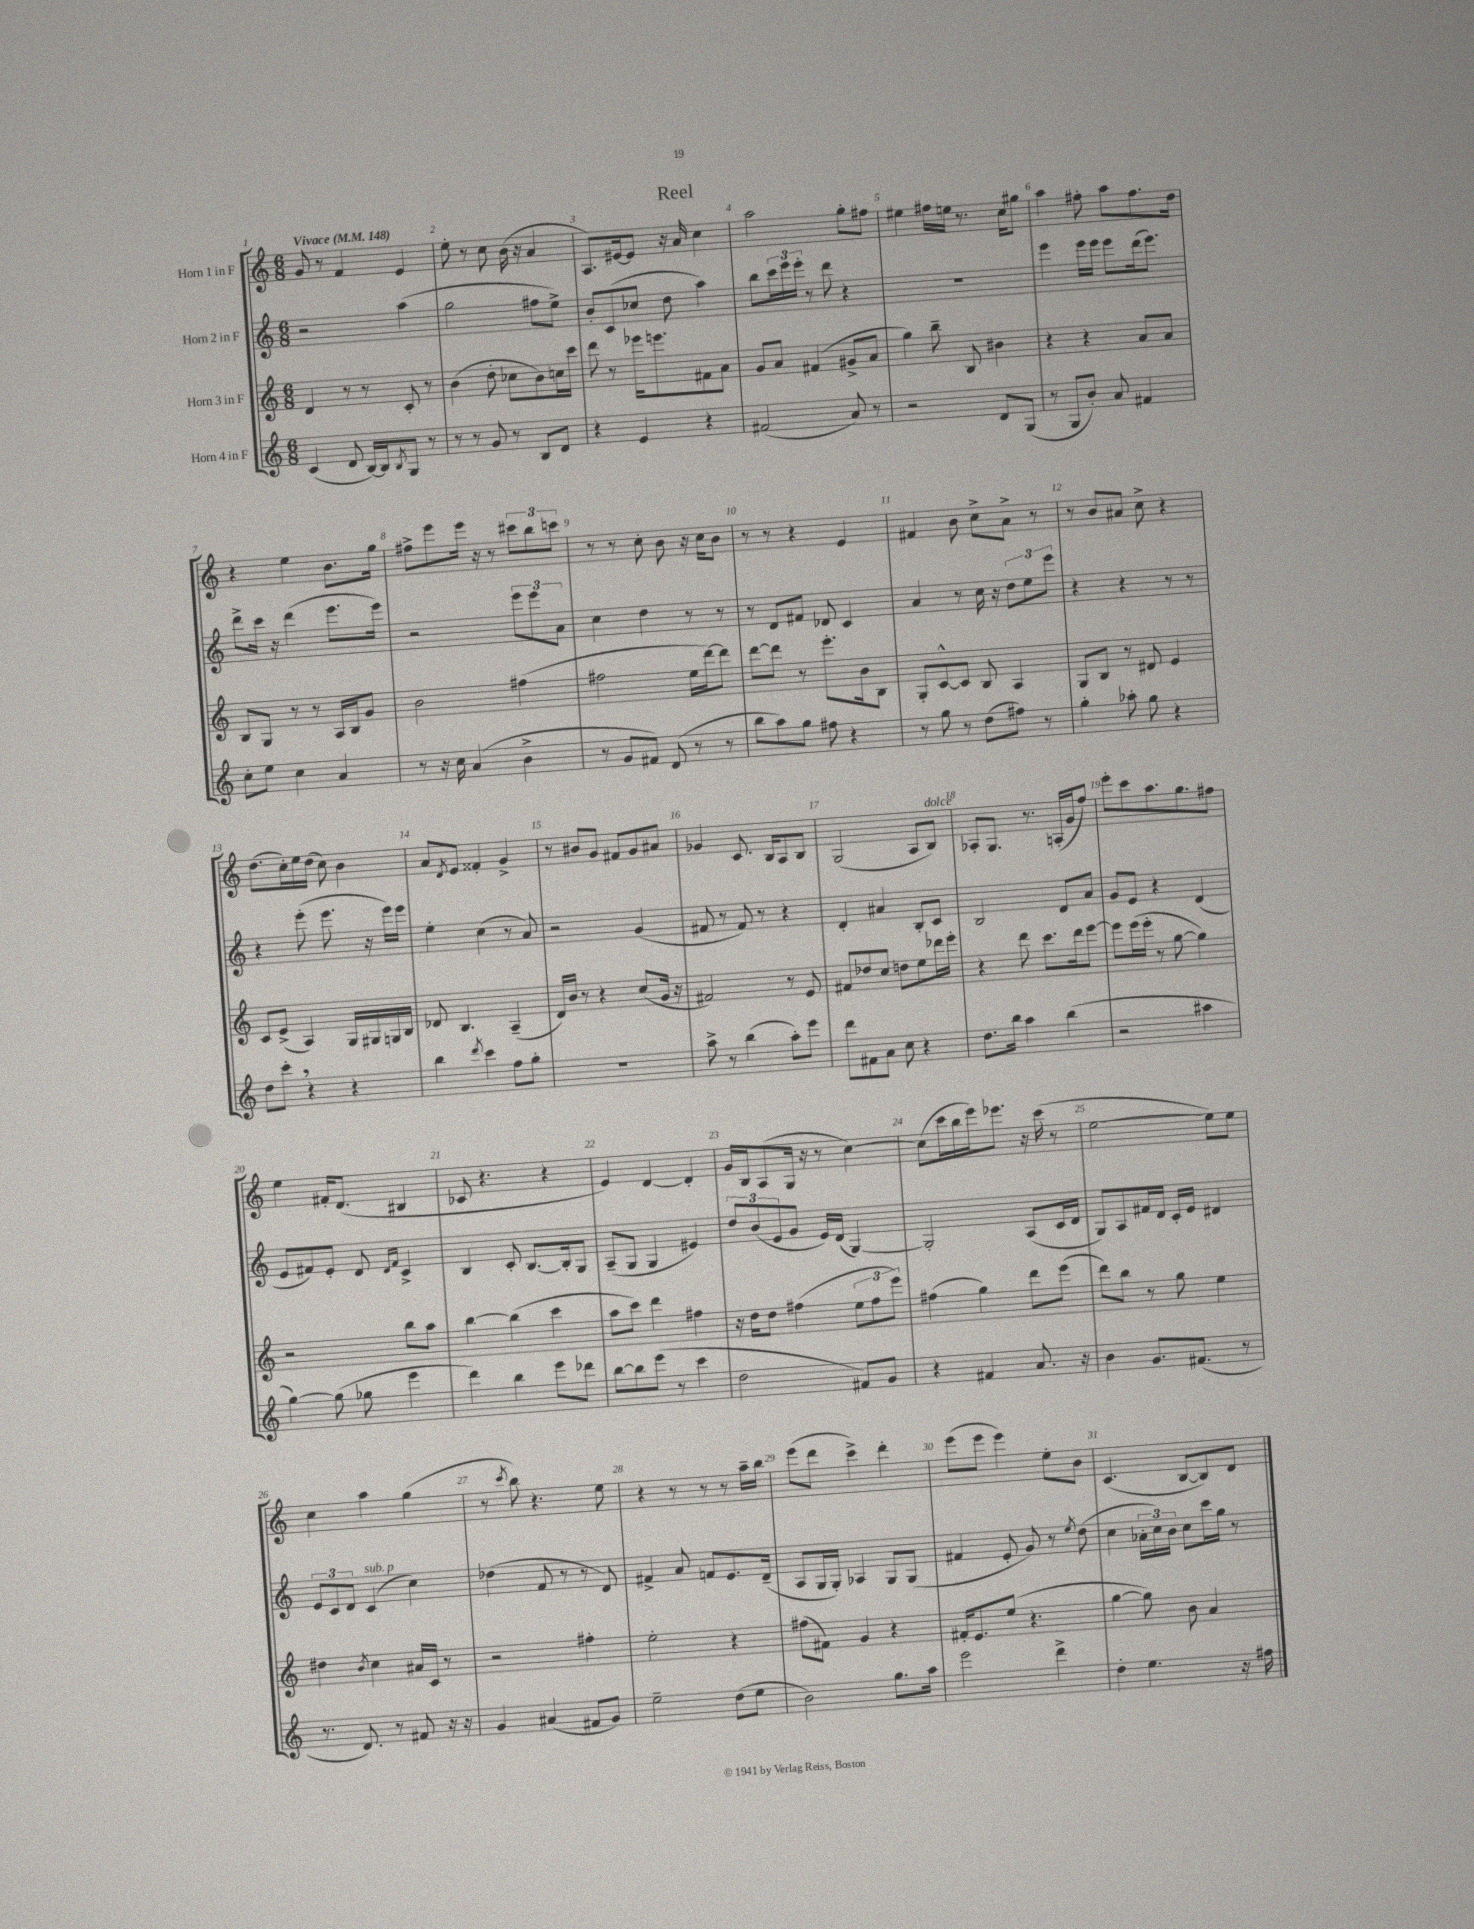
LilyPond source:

\header { title = "Reel" }
<<
\new StaffGroup <<
\new Staff = "s0" \with { instrumentName = "Horn 1 in F" } {
    \clef treble \key c \major \numericTimeSignature \time 6/8 \tempo "Vivace" 4 = 148
    g'8 r8 f'4 e'4 |
    e''8-. r8 c''8 b'16( r16 a'4 |
    a8.) eis'16~ eis'8 r16 a'16 c''4 |
    a''2 g''8-. fis''8 |
    eis''4 fis''16 e''16 r8. c''16 gis''8 |
    a''4 fis''8-. a''8 fis''8. d''16 |
    r4 e''4 b'8. g''16 |
    fis''8-> e'''8 e'''16 r16 r8 \tuplet 3/2 { cis'''8 b''8 c'''8 } |
    r8 r8 c''8-. b'8 r16 c''16 b'8 |
    r8 r8 r4 e'4 |
    fis'4 b'8 c''8-> a'8-> r8 |
    r8 b'8 ais'8 c''8-> r4 |
    d''8.( c''16-.) e''16 d''16( c''8) b'4 |
    a'8 \acciaccatura { d'8 } e'8 fisis'4-. g'4-> |
    r8 bis'8 g'8 fis'8 g'8 ais'8 |
    ges'4 c'8. b16 a8 b8 |
    g2( a8 b8^\markup { \italic "dolce" }) |
    aes8-. g8. r8. a16-.( g'16 f''8) |
    e'''8-. c'''8 a''8. g''8. fis''8 |
    e''4 fis'16-. d'8.( bis4 |
    ces'8 r4. r4 |
    e'4) d'4~ d'4-. |
    g'16 b16 a8( g16 r16 r8 c''4~) |
    c''8( c'''16 b''16 e'''16) ees'''8. r16 c'''16( r8 |
    e''2~ e''8) e''8 |
    c''4 a''4 g''4( |
    r8 \acciaccatura { c'''8 } b''8) r4. e''8 |
    r4 r8 r8 r8 a''16-- b''16 |
    e'''8( d'''8 c'''4->) d'''4-. |
    e'''8( e'''8 e'''4) e''8-. b'8 |
    c'4.( b8~ b8) d'8 \bar "|." |
}
\new Staff = "s1" \with { instrumentName = "Horn 2 in F" } {
    \clef treble \key c \major \numericTimeSignature \time 6/8
    r2 a''4( |
    g''2 fis''8 e''8->) |
    b'8-. c'8( ces''8 d''8 a''4) |
    b''8 \tuplet 3/2 { c'''16 e'''16 e'''16-. } r8 d'''8 r4 |
    R2. |
    e'''4 e'''16 e'''16 e'''8 d'''16( e'''8.) |
    d'''8-> c'''16 r16 d'''4( e'''8. e'''16) |
    r2 \tuplet 3/2 { e'''8 e'''8 a'8 } |
    c''4 d''4 r8 r8 |
    r8 d'8 fis'8 des'8 c'4 |
    a'4 r8 c''16 r16 \tuplet 3/2 { d''8 e''8 e'''8 } |
    r4 r4 r8 r8 |
    r4 e'''8-.( e'''8. r16 e'''16) e'''16 |
    e''4-. c''4( r8 a'8) |
    r2 g'4( |
    fis'8 r8 fis'8) r8 r4 |
    d'4-. ais'4 b8-. c'8 |
    b2 d'8 a'8 |
    g'8 e'8 r4 d'4( |
    e'8 fis'8) e'8-. d'8 \grace { d'16 fis'16 } c'4-> |
    b4 c'8-. b8.~ b16-. g8 |
    a8--( g8 g4 eis'4) |
    \tuplet 3/2 { d''8 b'8( e'8 } g'8 e'16) d'16( g4~) |
    g2-. a8( c'16 d'16 |
    g8) a8 fis'16 d'16 c'16-. e'16 dis'4 |
    \tuplet 3/2 { e'8 c'8 d'8 } c'4^\markup { \italic "sub. p" }( c''4) |
    des''4( f'8 r8 r8 d'8) |
    fis'4-> a'8 f'8 e'8. d'16--( |
    a8 g16 g16-.) aes4 g8 g8( |
    fis'4 e'8-. g'8) r8 \acciaccatura { e''8 } d''8( |
    c''4 \tuplet 3/2 { aes'16-. c''16) b'16 } c''8 c'''16 g''16 r8 \bar "|." |
}
\new Staff = "s2" \with { instrumentName = "Horn 3 in F" } {
    \clef treble \key c \major \numericTimeSignature \time 6/8
    d'4 r8 r8 c'8-. r8 |
    b'4( d''8-. ces''8 b'8) c''16 c'''16 |
    d'''8 r8 ees'''16 e'''8. fis'8 a'8 |
    g'8 a'8 fis'4( gis'8-> a'8 |
    g''4) b''8-- b8 bis'4 |
    r4 r4 a'8 a'8 |
    b8 g8 r8 r8 a16 b16 g'8 |
    b'2 fis''4( |
    fis''2 e''16 d'''16~) d'''8 |
    d'''8~ d'''8 r8 e'''8.-. b'16 b8 |
    g8-. c'8~-^ c'8 b8 a4 |
    g8 b8 r8 dis'8 e'4 |
    c'8 e'8->( a4) g16 gis16 g16 b16 |
    des'8 b4. a4--( |
    d'16) b'16 r8 r4 c''8( g'16 r16 |
    fis'2) r8 e'8 |
    fis'8 des''8 c''8 d''8 e''8 des'''16 e'''16-. |
    r4 d'''8 c'''8. d'''16 e'''8~ |
    e'''8 e'''16( e'''16-. r8 g''8~ g''4) |
    r2 b''8 a''8 |
    b''4~ b''4( c'''4 |
    a''8 c'''8) d'''4 fis''4 |
    r16 d''16 d''8 fis''4( \tuplet 3/2 { e''8 fis''8 e'''8) } |
    fis''4( g''4) d'''8 e'''8( |
    d'''8) b''8 r8 g''8 e''4 |
    dis''4 \acciaccatura { b'8 } c''4 ais'16 c'16 r8 |
    r2 fis''4-. |
    e''2-. r4 |
    fis''8( fis'8) g'4 r4 |
    fis'16-. e'8. e''8( r4. |
    g''4~ g''8) b'8 a'4 \bar "|." |
}
\new Staff = "s3" \with { instrumentName = "Horn 4 in F" } {
    \clef treble \key c \major \numericTimeSignature \time 6/8
    c'4( d'8 b16~) b16 \acciaccatura { b8 } g8 r8 |
    r8 r8 g'8 r8 b8 d'8 |
    r4 e'4 r4 |
    fis'2( a'8) r8 |
    r2 d'8 g8( |
    r8 g8 b'8-.) a'8 fis'4 |
    c''8-. e''8 c''4 a'4 |
    r8 r16 c''16 a'4( b'4-> |
    r8 g'8 fis'8) d'8( r8 r8 |
    b''8 a''8) g''8 fis''8 r4 |
    r8 g''8 r8 d''8( fis''8) r8 |
    g''4-. aes''8-. g''8 r4 |
    d''8 c'''8-. \breathe r4 r4 |
    b''4 \acciaccatura { d'''8 } c'''4 f''8 g''8-. |
    R2. |
    a''8-> r8 b''4( a''8-.) e'''8 |
    d'''8 fis'8 a'8 c''8 r4 |
    d''8. b''16 a''4 b''4( |
    r2 ais''4 |
    g''4~) g''8( ges''8 e'''4 |
    d'''4) b''4 e'''8 des'''8 |
    b''8~ b''8 e'''8( r8 c'''4 |
    d''2 fis'8) g'8 |
    r4 fis'4 a'8. r16 |
    b'4 g'8. fis'8.( r8 |
    r8. d'8.) r8 fis'8 r16 r16 |
    g'4 ais'4( fis'8 g'8) |
    e''2-- d''8( e''8 |
    b'2) g''8. a''16 |
    e'''2 d'''4-> |
    d''4-. e''4. r16 fis''16 \bar "|." |
}
>>
>>
\layout { \context { \Score \override BarNumber.break-visibility = ##(#f #t #t) barNumberVisibility = #all-bar-numbers-visible } }
